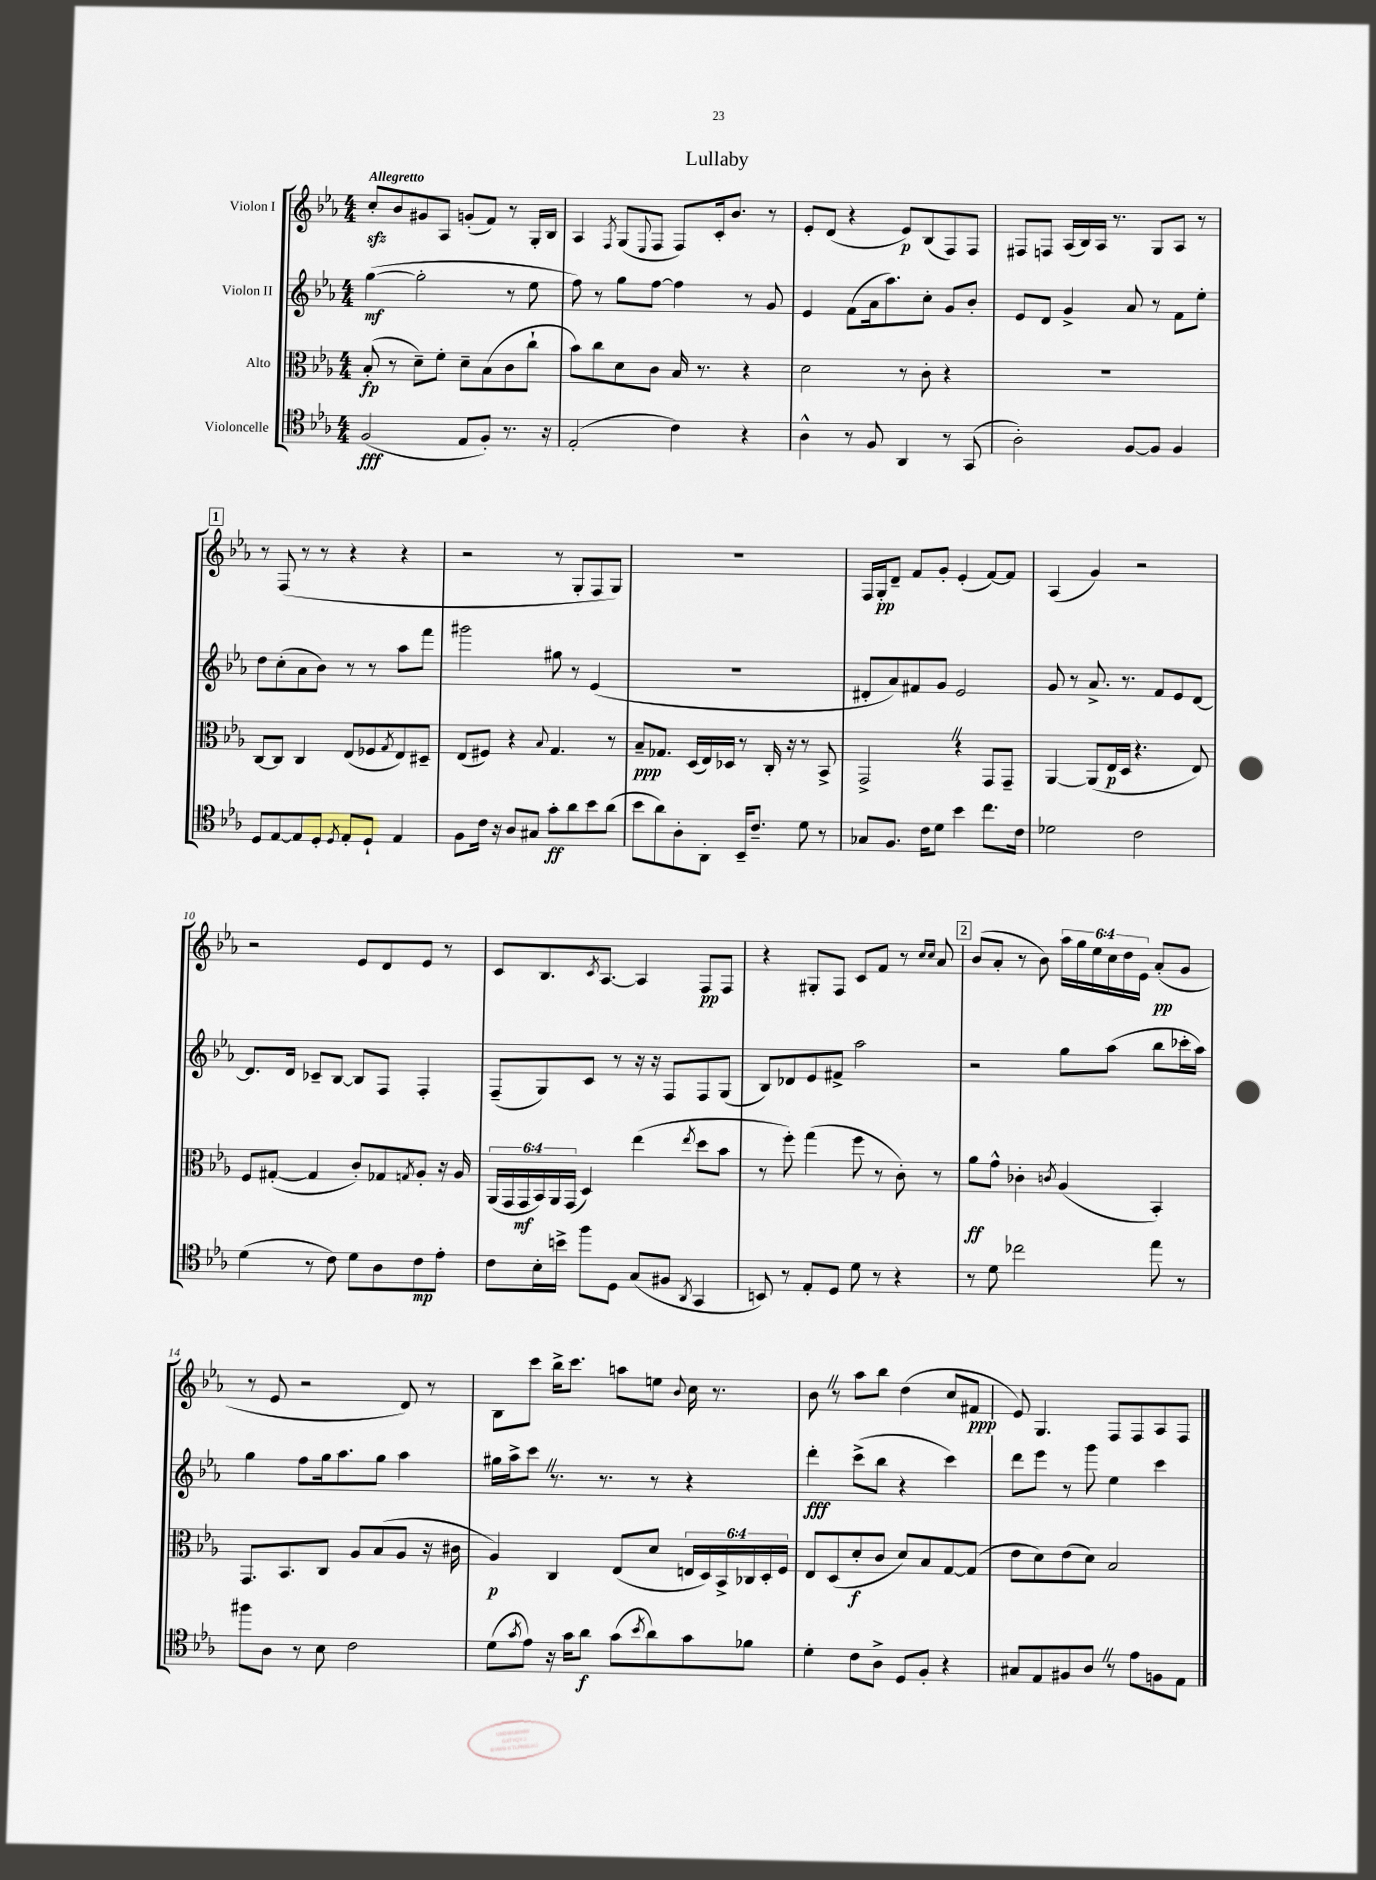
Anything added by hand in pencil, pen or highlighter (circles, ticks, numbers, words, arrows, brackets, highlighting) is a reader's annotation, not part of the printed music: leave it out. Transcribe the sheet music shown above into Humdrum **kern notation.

**kern	**kern	**kern	**kern
*staff4	*staff3	*staff2	*staff1
*clefC4	*clefC3	*clefG2	*clefG2
*k[b-e-a-]	*k[b-e-a-]	*k[b-e-a-]	*k[b-e-a-]
*M4/4	*M4/4	*M4/4	*M4/4
(2F	(8B-'	([4gg	8cc'
.	8r	.	8b-
.	8d~)	2gg']	8g#
.	8f'	.	8A-
8E-	8d~	.	(8g'
8F')	(8B-	.	8f)
8.r	8c	8r	8r
.	8cc`	8ee-	16G'
16r	.	.	16B-
=	=	=	=
(2E-'	8b-)	8ff)	4A-
.	8cc	8r	.
.	.	.	8qF
.	8d	8gg	(8G
.	.	.	8qqE-
.	8c	[8ff	8F
4c)	16B-	4ff]	8F)
.	8.r	.	.
.	.	.	16c'
.	.	.	8.b-
4r	4r	8r	.
.	.	8g	8r
=	=	=	=
4A-^^	2d	4e-	8e-'
.	.	.	(8d
8r	.	(8f	4r
8F	.	16a-	.
.	.	8.aa-)	.
4AA-	8r	.	8e-)
.	8c'	8cc'	(8B-
8r	4r	8g	8F)
(8GG	.	8b-'	8F
=	=	=	=
2A-')	1r	8e-	8F#
.	.	8d	8F
.	.	4g^	(16A-
.	.	.	16B-)
.	.	.	16A-
.	.	.	8.r
[8F	.	8a-	.
8F]	.	8r	8G
4F	.	8f	8A-
.	.	8ee-'	8r
=	=	=	=
8D	[8C	8dd	8r
[8E-	8C]	(8cc'	(8F
8E-]	4C	8a-	8r
8D'	.	8b-)	8r
8qD	.	.	.
8E-'	(8E-	8r	4r
8D`	8F-	8r	.
.	8qG	.	.
4E-	8E-)	8aa-	4r
.	8D#~	8fff	.
=	=	=	=
8F	(8E-	2ggg#	2r
16c	8F#)	.	.
16r	.	.	.
8A-	4r	.	.
8G#	.	.	.
.	8qqB-	.	.
8g'	4.G	8gg#	8r
8a-	.	8r	8G'
8b-	.	(4e-	8F
(8a-	8r	.	8G)
=	=	=	=
8b-	8B-~	1r	1r
8a-)	8.G-	.	.
8A-'	.	.	.
.	(16D	.	.
8AA-'	16E-)	.	.
.	16D-	.	.
16BB-~	8r	.	.
8.c~	.	.	.
.	16C'	.	.
.	16r	.	.
8d	8r	.	.
8r	8BB-^	.	.
=	=	=	=
8G-	2GG^	8d#'	16F
.	.	.	16G'
8.F	.	8a-)	8d~
.	.	8f#	8f
16c	.	.	.
8d	.	8g	8g'
4b-	4r	2e-	(4e-'
8.cc	8GG	.	[8f)
.	8GG~	.	8f]
16c	.	.	.
=	=	=	=
2d-	[4AA-	8g	(4A-
.	.	8r	.
.	(8AA-]	8.a-^	4g)
.	16E-	.	.
.	16D	8.r	.
2c	4.r	.	2r
.	.	8f	.
.	.	8e-	.
.	8E-)	[8d	.
=	=	=	=
(4d	8F	8.d]	2r
.	([8G#'	.	.
.	.	16d	.
8r	4G#]	8c-~	.
8c)	.	[8B-	.
8d	8c')	8B-]	8e-
8A-	8G-	8F	8d
.	8qG	.	.
8c	8A-'	4F'	8e-
8e-'	16r	.	8r
.	16A-	.	.
=	=	=	=
8c	(24AA-	(8F~	8c
.	24GG	.	.
.	24GG	.	.
16B-'	24BB-)	8G)	8.B-
.	24AA-	.	.
16b^	.	.	.
.	(24GG	.	.
8ff	4D)	8c	.
.	.	.	8qc
.	.	.	[8.A-
8D	.	8r	.
(8G	(4ee-	16r	4A-]
.	.	16r	.
8F#	.	8F	.
8qAA-	8qee-	.	.
4GG	8dd	8F	8F
.	8b-	(8G	8F
=	=	=	=
8BB)	8r	8B-)	4r
8r	8ff')	8d-	.
8E-'	(4gg	8e-	8G#'
8D	.	8f#^	8F
8d	8ff	2aa-	8c
8r	8r	.	8f
4r	8c')	.	8r
.	.	.	16qqcc
.	.	.	16qqcc
.	8r	.	8a-
=	=	=	=
8r	8a-	2r	(8b-
8d	8g^^	.	8a-'
2cc-	4c-'	.	8r
.	.	.	8b-)
.	8qc	.	.
.	(4A-	8gg	24aa-
.	.	.	24gg
.	.	.	24ee-
.	.	(8aa-	24cc
.	.	.	24dd
.	.	.	24e-
8ee-	4BB-')	8bb-	(8a-'
8r	.	16ccc-'	8g
.	.	16aa-)	.
=	=	=	=
8ff#	8.GG	4gg	8r
8A-	.	.	8e-
.	8.BB-	.	.
8r	.	8ff	2r
8B-	8C	16gg	.
.	.	8.aa-	.
2c	8A-	.	.
.	(8B-	8gg	.
.	8A-	4aa-	8d)
.	16r	.	8r
.	16c#	.	.
=	=	=	=
(8d	4A-)	16gg#	8B-
.	.	16aa-^	.
8qg	.	.	.
8e-)	.	8ccc	8ccc
16r	4C	8.r	16bb-^
16g	.	.	8.ccc
8a-	.	.	.
.	.	8.r	.
(8g	(8E-	.	8aa
8qb-	.	.	.
8a-)	8d	8r	8ee
.	.	.	8qqb-
8g	24E	4r	16cc
.	24D)	.	.
.	.	.	8.r
.	24BB-^	.	.
8f-	24C-	.	.
.	24D'	.	.
.	24F	.	.
=	=	=	=
4d'	8E-	4ddd'	8b-
.	(8D	.	8r
8c	8d'	(8ccc^	8aa-
8A-^	8c	8bb-	8bb-
8D	8d)	4r	(4dd
8F'	8B-	.	.
4r	[8G	4ccc)	8cc
.	(8G]	.	8f#
=	=	=	=
8G#	8e-	8ddd	8e-)
8E-	8d)	8eee-	4.G
8F#	(8e-	8r	.
8A-	8d)	8ggg	.
8r	2B-	4ee-	8F
8e-	.	.	8F
8F	.	4ccc	8A-
8E-	.	.	8F
==	==	==	==
*-	*-	*-	*-
